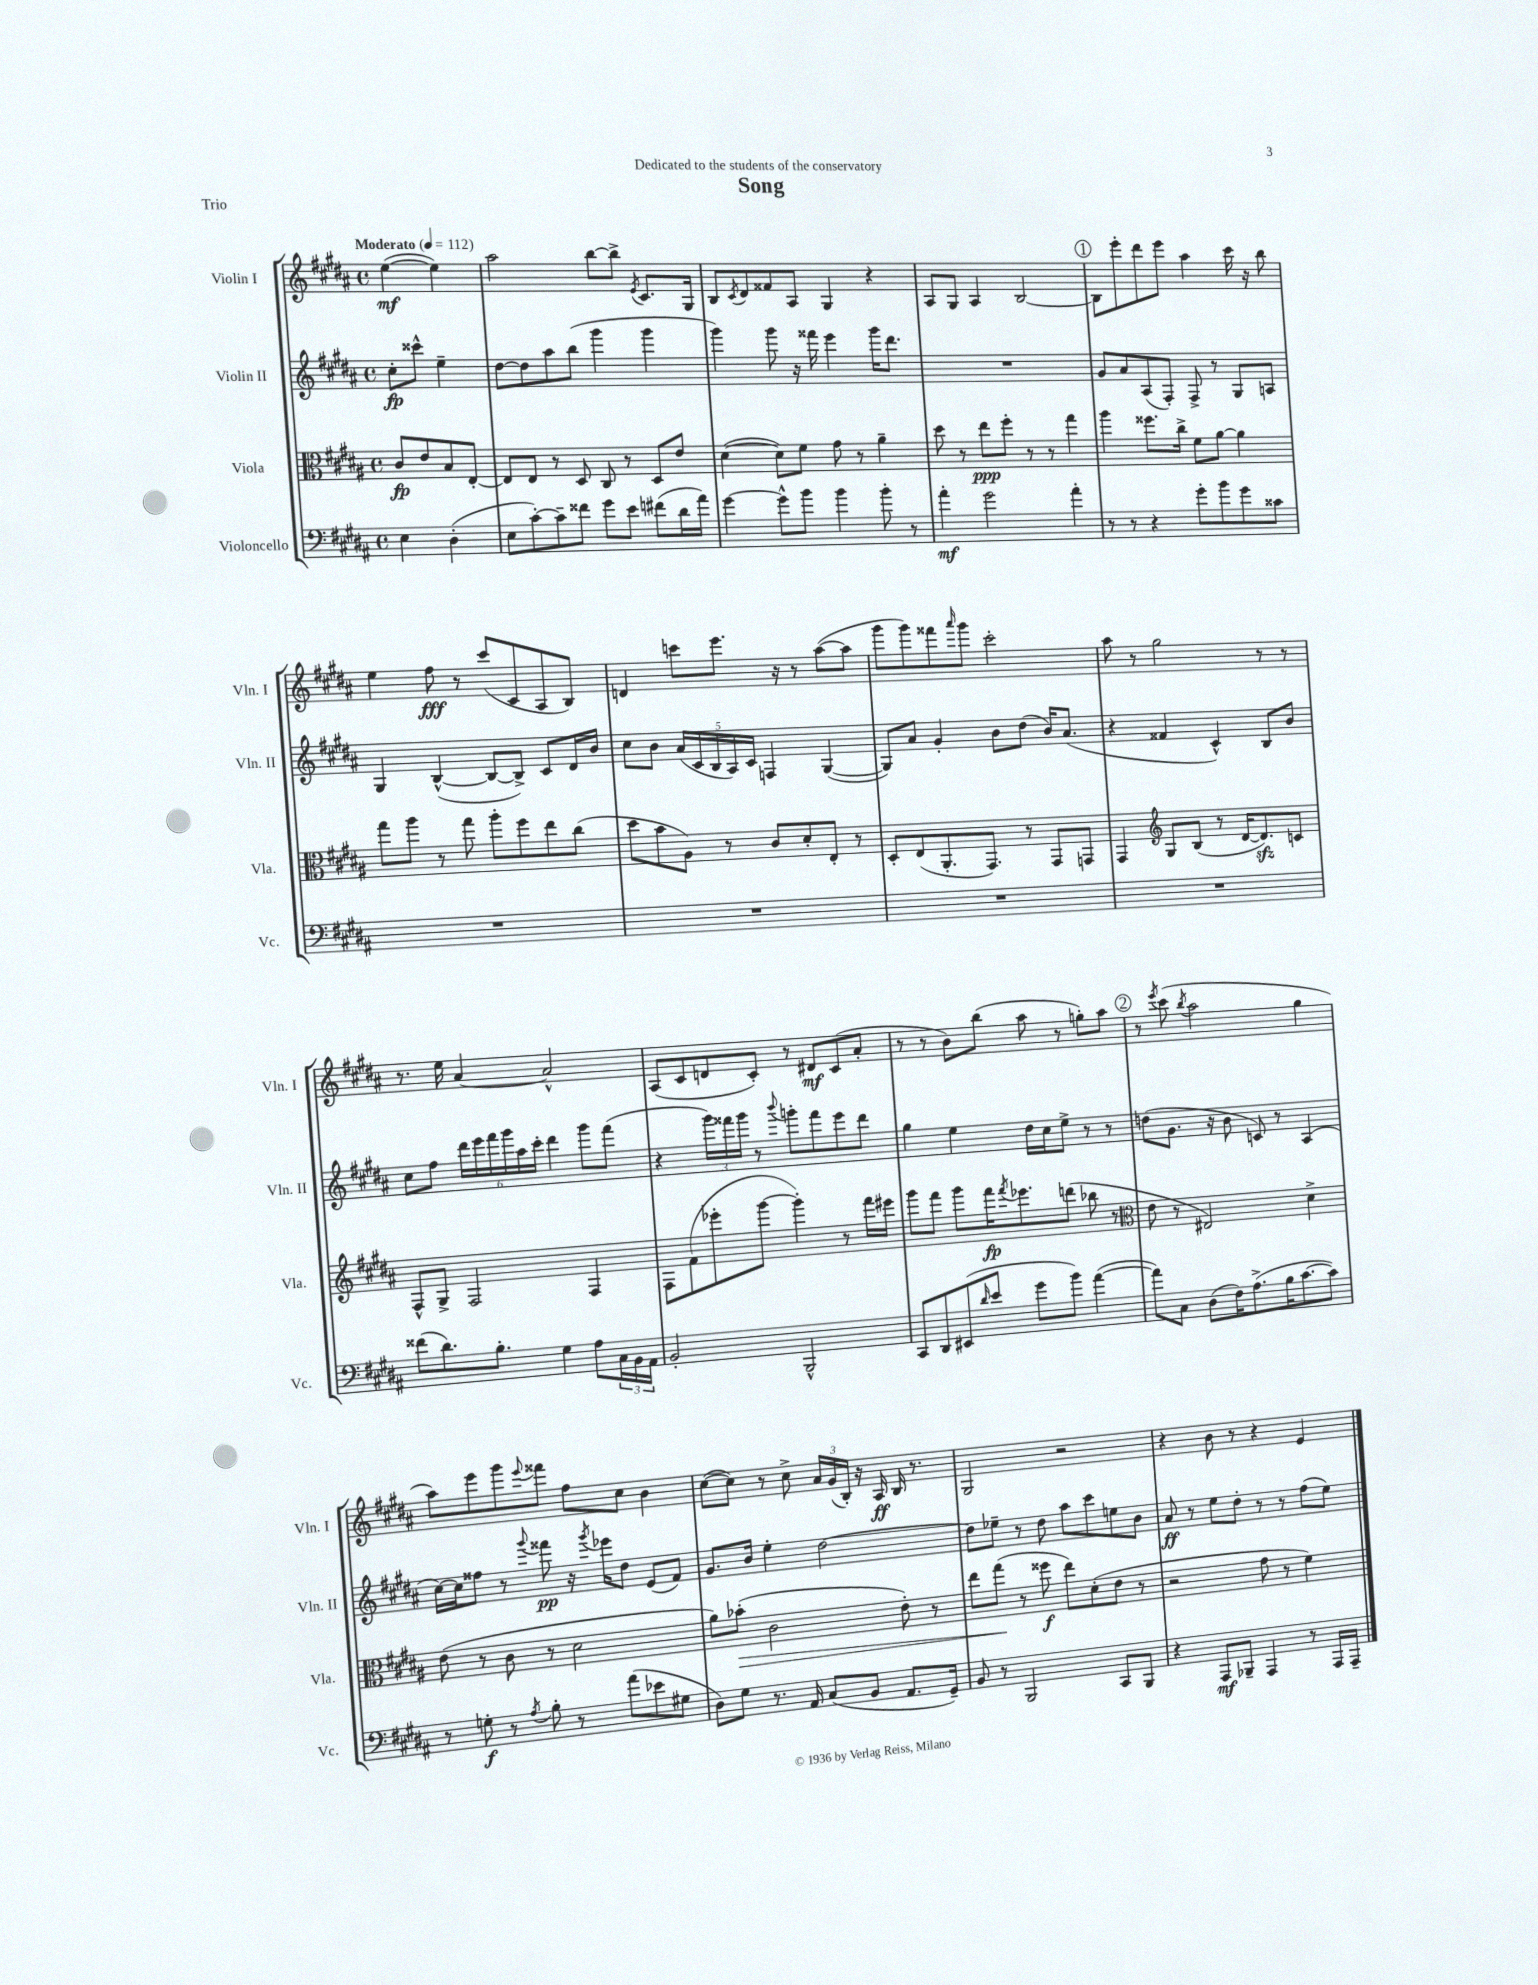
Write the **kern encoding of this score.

**kern	**kern	**kern	**kern
*staff4	*staff3	*staff2	*staff1
*clefF4	*clefC3	*clefG2	*clefG2
*k[f#c#g#d#a#]	*k[f#c#g#d#a#]	*k[f#c#g#d#a#]	*k[f#c#g#d#a#]
*M4/4	*M4/4	*M4/4	*M4/4
*met(c)	*met(c)	*met(c)	*met(c)
*MM112	*MM112	*MM112	*MM112
4E	8c#	8cc#'	([4ee
.	8e	8ccc##^^	.
(4D#'	8B	4ee~	4ee])
.	[8E'	.	.
=	=	=	=
8E	8E]	[8dd#	2aa#
[8c#')	8E	8dd#]	.
8c#~]	8r	8aa#	.
8f##	8D#	(8bb	.
8g#	8C#	4ggg#	[8bb
8e	8r	.	8bb^]
.	.	.	8qe
(8f#	8D#	4ggg#	8.c#
16d#	8e	.	.
16a#)	.	.	16G#
=	=	=	=
[4g#	([4d#	4ggg#)	8B
.	.	.	8qc#
.	.	.	8d#
8g#^^]	8d#])	8ggg#	8f##
8b	8f#	16r	8A#
.	.	16fff##	.
4b	8g#	4eee	4G#
.	8r	.	.
8b'	4a#~	16ggg#	4r
.	.	8.ddd#	.
8r	.	.	.
=	=	=	=
4a#'	8dd#	1r	8A#
.	8r	.	8G#
2g#	8ee	.	4A#
.	8ff#'	.	.
.	8r	.	[2B
.	8r	.	.
4a#'	4gg#	.	.
=	=	=	=
8r	4aa#	8g#	8B]
8r	.	8a#	8eee'
4r	8.ff##	(8A#	8ddd#
.	.	8F#')	8eee
.	16cc#^	.	.
8g#'	8f#	8F#^	4aa#
8b	[8a#	8r	.
8g#	4a#]	8G#	16ccc#
.	.	.	16r
8c##	.	8A	8bb
=	=	=	=
1r	8gg#	4G#	4ee
.	8aa#	.	.
.	8r	([4B^^	8ff#
.	8gg#	.	8r
.	8aa#'	8B_	(8ccc#
.	8ff#	8B^])	8c#
.	8ee	8c#	8A#
.	(8cc#	16d#	8B)
.	.	16b	.
=	=	=	=
1r	8dd#	8cc#	4d
.	8b	8b	.
.	8A#)	(20a#	8ccc
.	.	20c#	.
.	.	20B	.
.	8r	.	8.eee
.	.	20A#)	.
.	.	20c#	.
.	8c#	4F	.
.	.	.	16r
.	8d#'	.	8r
.	8E'	([4G#	([8aa#
.	8r	.	8aa#]
=	=	=	=
1r	8D#'	8G#])	8ggg#
.	(8E	8a#	8ggg#)
.	8.AA#'	4g#'	8fff##
.	.	.	16qqaaa#
.	.	.	8ggg#
.	8.GG#)	.	.
.	.	8b	2ccc#'
.	8r	(8dd#	.
.	8GG#	16b)	.
.	.	(8.a#	.
.	8GG	.	.
=	=	=	=
1r	4GG#	4r	8aa#
.	.	.	8r
*	*clefG2	*	*
.	8G#	4f##	2gg#
.	(8B	.	.
.	8r	4c#^^)	.
.	[16d#	.	.
.	8.d#])	.	.
.	.	8B	8r
.	8c	8b	8r
=	=	=	=
(8f##	8F#^^	8cc#	8.r
8.d#)	8G#^	8ff#	.
.	.	.	16ee
.	2F#	24ddd#	[4a#
.	.	24eee	.
8.B'	.	.	.
.	.	24fff#	.
.	.	24ggg#	.
.	.	24aa#	.
.	.	24ccc#'	.
4G#	.	4ddd#	2a#^^]
8A#	4F#	8ggg#	.
24C#	.	(8fff#	.
24BB	.	.	.
24AA#	.	.	.
=	=	=	=
2BB'	8F#	4r	(8A#
.	(8f#	.	8c#
.	8eee-'	24ggg#)	8d
.	.	24fff##	.
.	.	24ggg#	.
.	[8ggg#	8r	8c#')
.	.	8qqbbb	.
2BBB^^	4ggg#'])	8ggg'	8r
.	.	8fff##	8d#
.	8r	8eee	(8c#
.	16fff#	8ddd#	8a#'
.	16eee#	.	.
=	=	=	=
8CC#	8ggg#	4gg#	8r
8DD#	8fff#	.	8r
(8EE#	8ggg#	4ee	8b)
16qqd#	.	.	.
8e	16fff#	.	(8bb
.	8qfff#	.	.
.	8.eee-	.	.
8g#	.	16dd#	8aa#
.	.	16cc#	.
8b)	(8ddd	8ee^	8r
([4a#	8bb-	8r	8gg')
.	8r	8r	8aa#
=	=	=	=
*	*clefC3	*	*
8a#])	8e	(8dd	8r
.	.	.	8qeee
8C#	8r	8.g#	(8ccc#
.	.	.	8qbb
(8D#	2E#)	.	2aa#
.	.	16r	.
16F#)	.	8b	.
(8.A#^	.	.	.
.	.	8c)	.
16B	.	8r	.
[8.c#	.	.	.
.	4d#^	(4A#	4gg#
8c#])	.	.	.
=	=	=	=
8r	(8e	[16cc#)	8aa#)
.	.	16cc#]	.
8G'	8r	8ff##	8eee
8r	8c#	8r	8ggg#
8qA#	.	8qqggg#	8qqeee
8B'	8r	8fff##	8fff##
8r	2d#	16r	8ff#
.	.	8qggg#	.
.	.	16eee-	.
(8a#	.	8dd#	8cc#
8e-	.	(8e	4b
8G#	.	8f#)	.
=	=	=	=
8D#)	8a#)	8.g#	([8cc#
8G#	(8b-'	.	8cc#])
.	.	16b	.
8.r	2c#	4ee'	8r
.	.	.	8cc#^
16AA#	.	.	.
(8C#	.	[2dd#	24a#
.	.	.	(24g#
.	.	.	24B')
8BB	.	.	16r
.	.	.	16A#
8.AA#	8e')	.	16B
.	.	.	8.r
.	8r	.	.
16GG#~)	.	.	.
=	=	=	=
8BB	8ee	8dd#]	2G#
8r	(8gg#	8ee-~	.
2BBB	8r	8r	.
.	8ff##	8dd#	.
.	8ee)	8aa#	2r
.	(8d#'	8ccc#	.
8CC#	8e	8ee	.
8BBB	8r	8b	.
=	=	=	=
4r	2r	8a#	4r
.	.	8r	.
8AAA#	.	8ee	8b
8BBB-~	.	8dd#'	8r
4AAA#	8g#	8r	4r
.	8r	8r	.
8r	4f#)	(8ff#	4e
16AAA#	.	8ee)	.
16AAA#~	.	.	.
==	==	==	==
*-	*-	*-	*-
